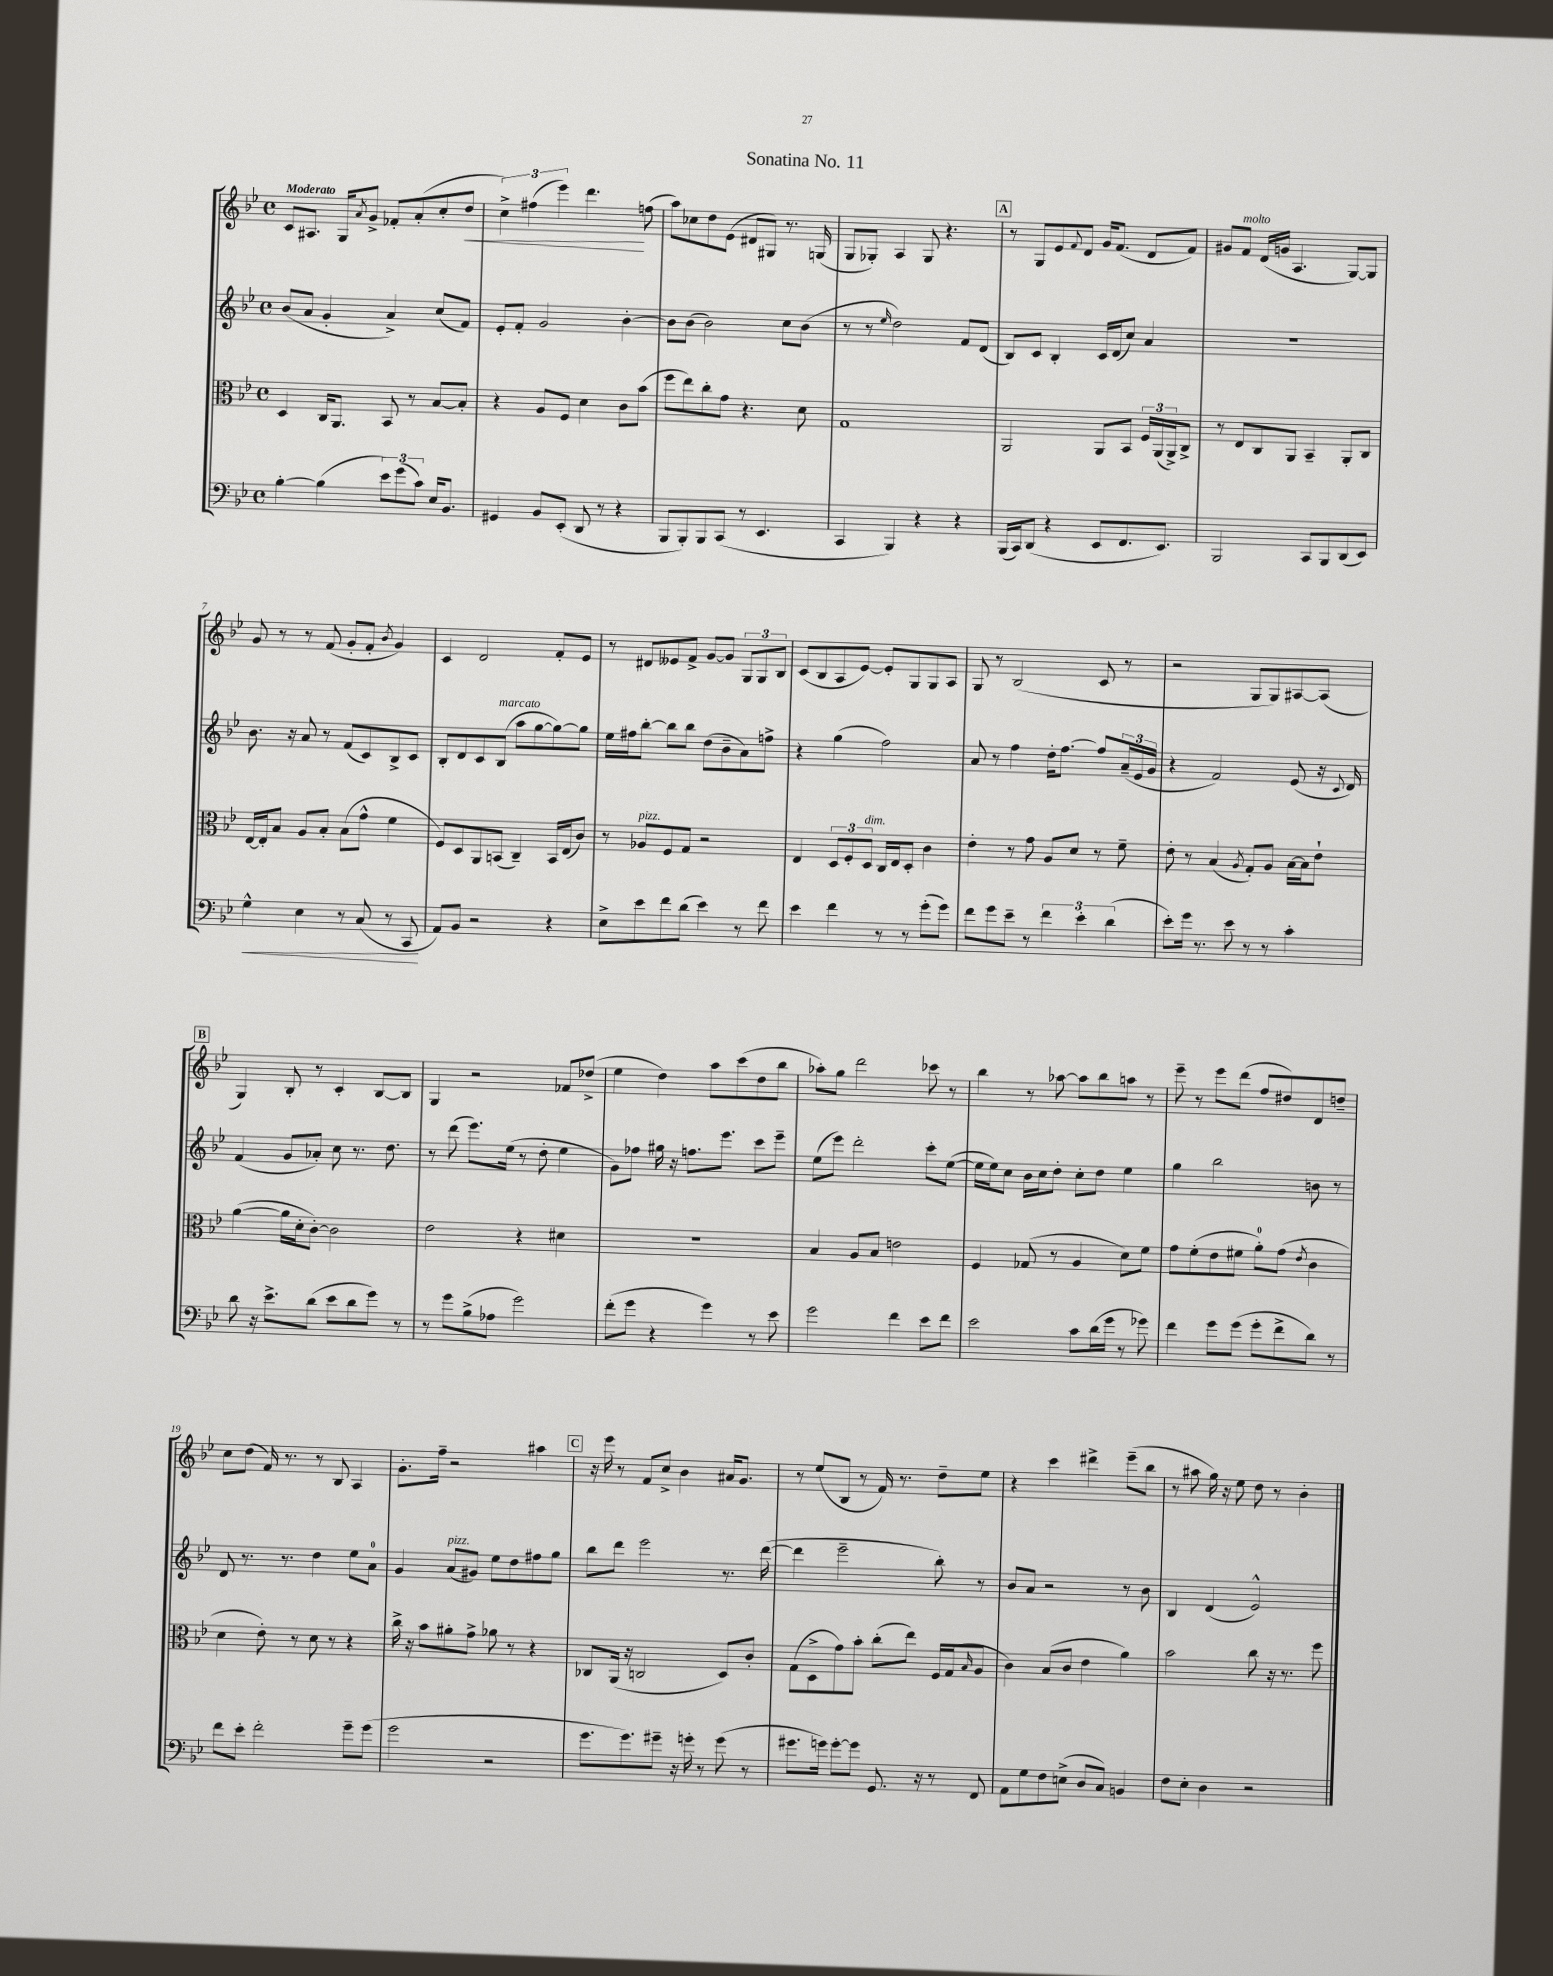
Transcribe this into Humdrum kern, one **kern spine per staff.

**kern	**dynam	**kern	**kern	**kern	**dynam
*part4	*part4	*part3	*part2	*part1	*part1
*staff4	*staff4	*staff3	*staff2	*staff1	*staff1
*clefF4	*	*clefC3	*clefG2	*clefG2	*
*k[b-e-]	*	*k[b-e-]	*k[b-e-]	*k[b-e-]	*
*M4/4	*	*M4/4	*M4/4	*M4/4	*
*met(c)	*	*met(c)	*met(c)	*met(c)	*
=1	=1	=1	=1	=1	=1
!	!	!	!	!LO:TX:a:B:t=Moderato	!
[4B-'\	.	4D/	(8b-/L	8c/L	.
.	.	.	8a/J	8.A#X/J	.
(4B-\]	.	16C/KL	4g'/	.	.
.	.	8.AA/J	.	16G/KL	.
.	.	.	.	8qa/	.
.	.	.	.	8g^/J	.
12e-\L)	.	8BB-/	4a^/)	8f-X'/L	.
(12g\	.	.	.	.	.
.	.	8r	.	(8a'/	.
12c\J)	.	.	.	.	.
16E-/KL	.	[8B-/L	(8cc/L	8cc'/	.
8.BB-/J	.	.	.	.	.
!	!	!	!	!	!LO:HP:b
.	.	8B-'/J]	8f/J)	8dd/J	<
=2	=2	=2	=2	=2	=2
4GG#X/	.	4r	8e-'/L	6cc^\)	.
.	.	.	8f'/J	.	.
.	.	.	.	(6ff#X\	.
8BB-/L	.	8A/L	2g/	.	.
.	.	.	.	6eee-\)	.
(8EE-'/J	.	8F/J	.	.	.
8DD/	.	4d\	.	4.ddd\	.
8r	.	.	.	.	.
4r	.	8c\L	[4b-'\	.	.
.	.	(8b-\J	.	(8ffn\	[
=3	=3	=3	=3	=3	=3
8BBB-/L	.	8ff\L	8b-\L]	8aa\L)	.
8BBB-'/)	.	8ee-\)	(8b-\J	8cc-X\	.
8BBB-/	.	8cc'\	2b-\)	8dd\	.
(8CC/J	.	8g\J	.	(8e-\J	.
8r	.	4.r	.	8d#X/L	.
4.EE-/	.	.	.	8G#X/J)	.
.	.	.	8cc\L	8.r	.
.	.	8d\	(8b-\J	.	.
.	.	.	.	(16Gn/	.
=4	=4	=4	=4	=4	=4
4CC/	.	1G	8r	8G/L	.
.	.	.	8r	8G-X'/J)	.
.	.	.	16qqee-/	.	.
4BBB-/)	.	.	2dd\)	4A/	.
4r	.	.	.	8G-/	.
.	.	.	.	4.r	.
4r	.	.	8f/L	.	.
.	.	.	(8d/J	.	.
!!LO:REH:place=s1:t=A
=5	=5	=5	=5	=5	=5
(16BBB-/LL	.	2AA/	8B-/L)	8r	.
16CC/J)	.	.	.	.	.
(8DD/J	.	.	8c/J	8G/L	.
4r	.	.	4B-'/	8e-/	.
.	.	.	.	8qqf/	.
.	.	.	.	8d/J	.
8EE-/L	.	8AA/L	16c/LL	16g/KL	.
.	.	.	(16d/J	(8.f/J	.
8.FF/	.	8BB-/J	8cc/J)	.	.
.	.	24F/LL	4a/	8d/L	.
.	.	(24AA/	.	.	.
8.EE-/J)	.	.	.	.	.
.	.	24AA^/J)	.	.	.
.	.	8C^/J	.	8f/J)	.
=6	=6	=6	=6	=6	=6
2BBB-/	.	8r	1r	8g#X/L	.
!	!	!	!	!LO:TX:a:i:t=molto	!
.	.	8E-/L	.	8f/J	.
.	.	8C/	.	(16d/LL	.
.	.	.	.	16gn/JJ	.
.	.	8AA/J	.	4.A/	.
8CC/L	.	4BB-~/	.	.	.
8BBB-/	.	.	.	.	.
(8DD/	.	8AA'/L	.	[8G/L)	.
8EE-/J)	.	8C/J	.	8G/J]	.
!!LO:LB:g=z
=7	=7	=7	=7	=7	=7
!	!LO:HP:b	!	!	!	!
4G^^\	<	[16E-/LL	8.b-\	8g/	.
.	.	16E-'/J]	.	.	.
.	.	8B-/J	.	8r	.
.	.	.	16r	.	.
4E-\	.	8A/L	8a/	8r	.
.	.	8B-'/J	8r	(8f/	.
8r	.	(8B-\L	(8f/L	8g'/L	.
(8C/	.	8g^^\J	8c/)	8f'/J	.
.	.	.	.	8qb-/	.
8r	.	4f\	8B-^/	4g/)	.
8CC/	.	.	8c/J	.	.
.	[	.	.	.	.
=8	=8	=8	=8	=8	=8
8AA/L)	.	8F/L)	8B-'/L	4c/	.
8BB-/J	.	8D/	8d/	.	.
2r	.	8AA/	8c/	2d/	.
!	!	!	!LO:TX:a:i:t=marcato	!	!
.	.	(8BBn/J	(8B-/J	.	.
.	.	4C~/)	8aa\L	.	.
.	.	.	[8gg\	.	.
4r	.	16BB/LL	8gg\_)	8f'/L	.
.	.	(16E-/J	.	.	.
.	.	8c/J)	8gg\J]	8e-/J	.
=9	=9	=9	=9	=9	=9
8E-^\L	.	8r	16ee-\LL	8r	.
.	.	.	16ff#X\J	.	.
!	!	!LO:TX:a:i:t=pizz.	!	!	!
8e-\	.	8A-X/L	[8bb-'\J	8d#X/L	.
8f\	.	8F/	8bb-\L]	8e--X/	.
(8d\J	.	8G/J	8bb-\J	8f^/J	.
4e-\)	.	2r	(8dd\L	[8g/L	.
.	.	.	8b-~\	8g/J]	.
8r	.	.	8a\)	12G/L	.
.	.	.	.	12G/	.
8f\	.	.	8ffn^\J	.	.
.	.	.	.	12B-/J	.
=10	=10	=10	=10	=10	=10
4e-\	.	4E-/	4r	(8c/L	.
.	.	.	.	8B-/	.
4f\	.	12D/L	(4gg\	8A/	.
.	.	12F'/	.	.	.
.	.	.	.	[8e-/J)	.
!	!	!LO:TX:a:i:t=dim.	!	!	!
.	.	12D/J	.	.	.
8r	.	16C/LL	2ff\)	8e-'/L]	.
.	.	16E-/J	.	.	.
8r	.	8D'/J	.	8G/	.
(8g'\L	.	4c\	.	8G/	.
8g\J)	.	.	.	8A/J	.
=11	=11	=11	=11	=11	=11
8f\L	.	4e-'\	8a/	8G/	.
8g\	.	.	8r	8r	.
8e-~\J	.	8r	4ff\	(2B-/	.
8r	.	8g\	.	.	.
6f\	.	8A/L	16dd'\KL	.	.
.	.	.	[8.ff\J	.	.
.	.	8d/J	.	.	.
6e-'\	.	.	.	.	.
.	.	8r	8ff/L]	8c/	.
(6d\	.	.	.	.	.
.	.	8f~\	(24a~/L	8r	.
.	.	.	24e-/	.	.
.	.	.	24g/JJ	.	.
=12	=12	=12	=12	=12	=12
8e-'\L)	.	8e-'\	4r	2r	.
16g\Jk	.	8r	.	.	.
8.r	.	.	.	.	.
.	.	(4B-/	2f/)	.	.
8e-\	.	.	.	.	.
.	.	8qA/	.	.	.
8r	.	8G'/L)	.	8G/L	.
8r	.	8A/J	.	8G/)	.
4c'\	.	[16B-\LL	(8e-/	[8A#X/	.
.	.	16B-\J]	.	.	.
.	.	8e-`\J	16r	(8A#/J]	.
.	.	.	8qqc/	.	.
.	.	.	16d/)	.	.
!!LO:LB:g=z
!!LO:REH:place=s1:t=B
=13	=13	=13	=13	=13	=13
8d\	.	([4a\	(4f/	4G/)	.
16r	.	.	.	.	.
8.e-^\L	.	.	.	.	.
.	.	16a\LL]	8g/L	8B-'/	.
.	.	16d'\J	.	.	.
(8d\J	.	[8c'\J)	8a-X'/J)	8r	.
8e-\L	.	2c\]	8cc\	4c'/	.
8d\	.	.	8.r	.	.
8g\J)	.	.	.	[8B-/L	.
.	.	.	8.dd\	.	.
8r	.	.	.	8B-/J]	.
=14	=14	=14	=14	=14	=14
8r	.	2e-\	8r	4G/	.
8g\L	.	.	(8ddd\	.	.
(8B-^\	.	.	8.eee-\L)	2r	.
8A-X\J	.	.	.	.	.
.	.	.	(16ee-\Jk	.	.
2g\)	.	4r	8r	.	.
.	.	.	8dd'\	.	.
.	.	4d#X\	4ee-\	8f-X/L	.
.	.	.	.	(8dd-X^/J	.
=15	=15	=15	=15	=15	=15
(8f'\L	.	1r	8g\L)	4ee-\	.
8g\J	.	.	8ff-X\J	.	.
4r	.	.	16gg#X\	4dd\)	.
.	.	.	16r	.	.
.	.	.	8.ffn\L	.	.
4g\)	.	.	.	8aa\L	.
.	.	.	8.eee-\J	.	.
.	.	.	.	(8ccc\	.
8r	.	.	8ccc\L	8dd\	.
8e-\	.	.	8eee-~\J	8bb-\J	.
=16	=16	=16	=16	=16	=16
2g\	.	4B-/	(8ee-\L	8aa-X'\L)	.
.	.	.	8eee-\J)	8gg\J	.
.	.	8A/L	2ddd'\	2ddd\	.
.	.	8B-/J	.	.	.
4f\	.	2en\	.	.	.
8e-\L	.	.	8ccc'\L	8ccc-X\	.
8f\J	.	.	([8ee-\J	8r	.
=17	=17	=17	=17	=17	=17
2e-\	.	4F/	16ee-\LL]	4bb-\	.
.	.	.	16ee-\J)	.	.
.	.	.	8cc\J	.	.
.	.	(8G-X/	16b-\LL	8r	.
.	.	.	16cc\J	.	.
.	.	8r	8dd'\J	[8aa-X\	.
8c\L	.	4A/	8cc'\L	8aa-\L]	.
(16d\L	.	.	8dd\J	8bb-\	.
16g\JJ	.	.	.	.	.
8r	.	8d\L)	4ee-\	8aan\J	.
8g-X\)	.	8f\J	.	8r	.
=18	=18	=18	=18	=18	=18
4f\	.	8g\L	4gg\	8eee-~\	.
.	.	(8f'\	.	8r	.
8g\L	.	8e-\	2bb-\	8eee-\L	.
(8g\J	.	8f#X\J	.	(8ddd\J	.
8g'\L	.	8a'\L)	.	8ff/L	.
8f^\	.	(8g\J	.	8dd#X/)	.
.	.	8qe-/	.	.	.
8d\J)	.	4c\	8bn\	8d/	.
8r	.	.	8r	8ddn~/J	.
!!LO:LB:g=z
=19	=19	=19	=19	=19	=19
8f\L	.	4d\	8d/	8cc\L	.
8e-'\J	.	.	8.r	(8dd\J	.
2f'\	.	8e-'\)	.	16f/)	.
.	.	.	8.r	8.r	.
.	.	8r	.	.	.
.	.	8d\	4dd\	8r	.
.	.	8r	.	8B-/	.
8g~\L	.	4r	8ee-\L	4A/	.
(8g\J	.	.	8a\J	.	.
=20	=20	=20	=20	=20	=20
2g\	.	16cc^\	4g/	8.g'\L	.
.	.	16r	.	.	.
.	.	8b-\L	.	.	.
.	.	.	.	16ff~\Jk	.
!	!	!	!LO:TX:a:i:t=pizz.	!	!
.	.	8a#X'\	(8a/L	2r	.
.	.	8g^\J	8g#X/J)	.	.
2r	.	8a-X\	8ee-\L	.	.
.	.	8r	8dd\	.	.
.	.	4r	8ff#X\	4aa#X\	.
.	.	.	8gg\J	.	.
!!LO:REH:place=s1:t=C
=21	=21	=21	=21	=21	=21
8.g\L	.	8C-X/L	8bb-\L	16r	.
.	.	.	.	16eee-\	.
.	.	(16AA/Jk	8ddd\J	8r	.
8.g\)	.	16r	.	.	.
.	.	2Cn/	2eee-\	8f/L	.
8g#X~\J	.	.	.	8cc^/J	.
16r	.	.	.	4b-\	.
16gn'\	.	.	.	.	.
8r	.	.	.	.	.
(8g\	.	8D/L)	8.r	16a#X/KL	.
.	.	.	.	8.g/J	.
8r	.	8c'/J	.	.	.
.	.	.	([16ddd\	.	.
=22	=22	=22	=22	=22	=22
8.g#X\L	.	(8G\L	4ddd\]	8r	.
.	.	8D^\	.	(8ee-/L	.
16gn\Jk)	.	.	.	.	.
[8g'\L	.	8g\)	2eee-~\	8B-/J	.
8g\J]	.	8b-'\J	.	8r	.
8.GG/	.	(8cc'\L	.	16f/)	.
.	.	.	.	8.r	.
.	.	8ee-\J)	.	.	.
16r	.	.	.	.	.
8r	.	16F/LL	8bb-'\)	8dd~\L	.
.	.	(16G/J	.	.	.
.	.	16qqB-/	.	.	.
8FF/	.	8A/J	8r	8ee-\J	.
=23	=23	=23	=23	=23	=23
8AA\L	.	4c\)	8b-/L	4r	.
8G\	.	.	8a/J	.	.
8F\	.	(8B-/L	2r	4ccc\	.
(8En^\J	.	8c/J	.	.	.
8D/L	.	4e-\	.	4ddd#X^\	.
8C/J)	.	.	.	.	.
4BBn/	.	4a\)	8r	(8eee-~\L	.
.	.	.	8b-\	8bb-\J	.
=24	=24	=24	=24	=24	=24
8F\L	.	2b-\	4B-/	8r	.
8E-'\J	.	.	.	8aa#X\	.
4D\	.	.	(4d/	16gg\)	.
.	.	.	.	16r	.
.	.	.	.	8ee-\	.
2r	.	8cc\	2e-^^/)	8dd\	.
.	.	16r	.	8r	.
.	.	8.r	.	.	.
.	.	.	.	4b-'\	.
.	.	8ff\	.	.	.
==	==	==	==	==	==
*-	*-	*-	*-	*-	*-
